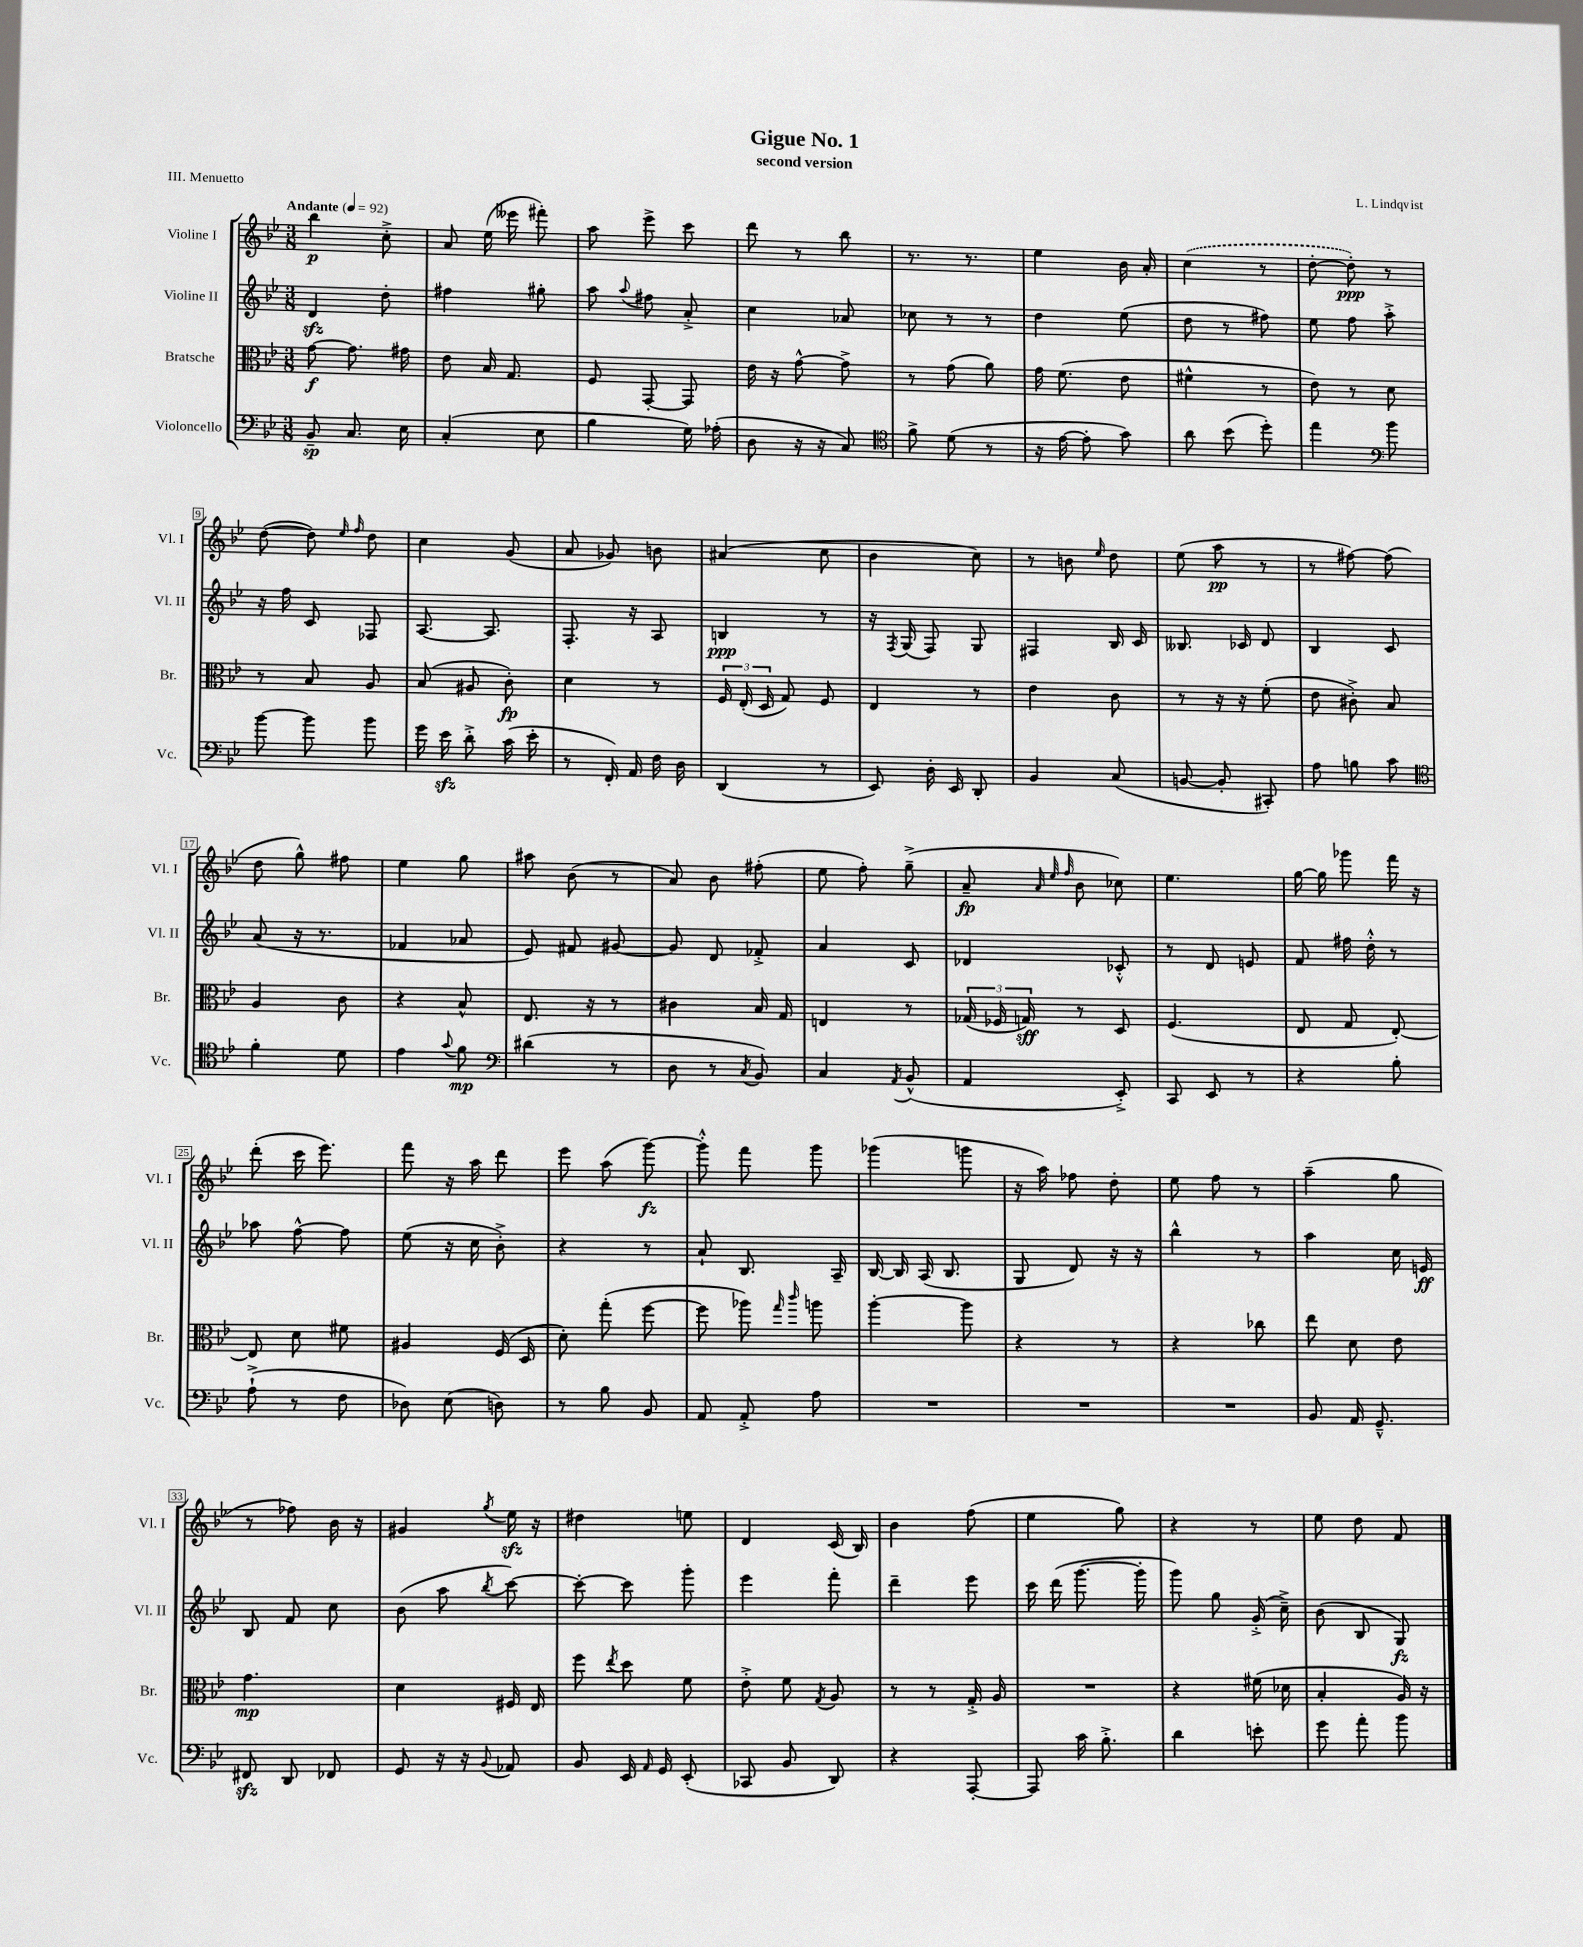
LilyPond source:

\header { title = "Gigue No. 1" composer = "L. Lindqvist" subtitle = "second version" piece = "III. Menuetto" }
<<
\new StaffGroup <<
\new Staff = "s0" \with { instrumentName = "Violine I" shortInstrumentName = "Vl. I" } {
    \clef treble \key bes \major \numericTimeSignature \time 3/8 \tempo "Andante" 4 = 92
    \autoBeamOff bes''4\p c''8-.-> |
    a'8 ees''16( eeses'''16 fis'''8-.) |
    a''8 ees'''8-> c'''8 |
    d'''8 r8 bes''8 |
    r8. r8. |
    ees''4 bes'16 a'16-. |
    \once \slurDashed c''4( r8 |
    d''8~-. d''8-.\ppp) r8 |
    d''8~( d''8) \grace { ees''16 f''16 } d''8 |
    c''4 g'8( |
    a'8 ges'8) b'8 |
    ais'4( c''8 |
    bes'4 c''8) |
    r8 b'8 \grace { ees''16 } d''8 |
    ees''8( a''8\pp r8 |
    r8 fis''8~) fis''8( |
    d''8 g''8-^) fis''8 |
    ees''4 g''8 |
    ais''8 bes'8( r8 |
    a'8) bes'8 fis''8-.( |
    ees''8 f''8-.) g''8--->( |
    a'8--\fp \grace { a'32 ees''32 f''32 } bes'8 ces''8) |
    ees''4. |
    g''16~ g''16 ges'''8 f'''16 r16 |
    d'''8-.( c'''16 ees'''8.) |
    f'''8 r16 a''16 d'''8 |
    ees'''8 a''8( g'''8~\fz) |
    g'''8-.-^ f'''8 g'''8 |
    ges'''4( g'''8 |
    r16 a''16) fes''8 d''8-. |
    ees''8 f''8 r8 |
    a''4--( g''8 |
    r8 fes''8) bes'16 r16 |
    gis'4 \acciaccatura { g''8 } ees''16\sfz r16 |
    dis''4 e''8 |
    d'4 c'16( bes16) |
    bes'4 f''8( |
    ees''4 g''8) |
    r4 r8 |
    ees''8 d''8 f'8 \bar "|." |
}
\new Staff = "s1" \with { instrumentName = "Violine II" shortInstrumentName = "Vl. II" } {
    \clef treble \key bes \major \numericTimeSignature \time 3/8
    \autoBeamOff d'4\sfz d''8-. |
    fis''4 gis''8-. |
    a''8 \appoggiatura { a''8 } fis''8 a'8-.-> |
    c''4 aes'8 |
    ces''8 r8 r8 |
    d''4 ees''8( |
    d''8 r8 fis''8) |
    ees''8 f''8 a''8-.-> |
    r16 f''16 c'8 fes8 |
    a8.~ a8. |
    f8.-. r16 a8 |
    b4\ppp r8 |
    r16 \acciaccatura { f8 } g16( f8) g8 |
    fis4 bes16 c'16 |
    beses8. ces'16 d'8 |
    bes4 c'8 |
    a'8( r16 r8. |
    fes'4 aes'8 |
    ees'8) fis'8 gis'8~ |
    gis'8 d'8 fes'8-.-> |
    a'4 c'8 |
    des'4 ces'8-.-^ |
    r8 d'8 e'8 |
    f'8 fis''16 d''16-.-^ r8 |
    aes''8 f''8~-^ f''8 |
    ees''8( r16 c''16 bes'8-.->) |
    r4 r8 |
    a'8-! bes8. a16-- |
    bes16~ bes16 a16( bes8. |
    g8 d'8) r16 r16 |
    bes''4-^ r8 |
    a''4 c''16 e'16\ff |
    bes8 f'8 c''8 |
    bes'8( a''8 \acciaccatura { bes''8 } c'''8~) |
    c'''8~-. c'''8 g'''8-. |
    ees'''4 f'''8-. |
    d'''4-- ees'''8 |
    c'''16 d'''16( g'''8.~ g'''16-. |
    g'''8) g''8 g'16-.->( c''16--->) |
    bes'8( bes8 g8\fz) \bar "|." |
}
\new Staff = "s2" \with { instrumentName = "Bratsche" shortInstrumentName = "Br." } {
    \clef alto \key bes \major \numericTimeSignature \time 3/8
    \autoBeamOff g'8~\f g'8. gis'16 |
    ees'8 bes16 g8. |
    f8 g,8~-. g,8 |
    ees'16 r16 g'8~-^ g'8-> |
    r8 g'8( a'8) |
    g'16 f'8.( ees'8 |
    fis'4-^ r8 |
    ees'8) r8 d'8 |
    r8 bes8 a8 |
    bes8( ais8 c'8-.\fp) |
    d'4 r8 |
    \tuplet 3/2 { f16 ees16-.( d16 } g8) f8 |
    ees4 r8 |
    ees'4 c'8 |
    r8 r16 r16 f'8-.( |
    ees'8 cis'8-.->) bes8 |
    a4 c'8 |
    r4 bes8-^ |
    ees8. r16 r8 |
    cis'4 bes16 g16 |
    e4 r8 |
    \tuplet 3/2 { ges16( fes16 g16\sff) } r8 d8 |
    f4.( |
    ees8 g8 ees8~-.) |
    ees8 d'8 fis'8 |
    ais4 f16( d16 |
    d'8-.) g''8-.( f''8~ |
    f''8 aes''8) \grace { g''16 c'''16 } a''8 |
    a''4~-. a''8 |
    r4 r8 |
    r4 ces''8 |
    ees''8 d'8 ees'8 |
    g'4.\mp |
    d'4 fis16 ees16 |
    f''8 \acciaccatura { ees''8 } d''8 f'8 |
    ees'8-.-> f'8 \acciaccatura { g8 } a8 |
    r8 r8 g16-.-> a16 |
    R4. |
    r4 fis'16( des'16 |
    bes4-. a16) r16 \bar "|." |
}
\new Staff = "s3" \with { instrumentName = "Violoncello" shortInstrumentName = "Vc." } {
    \clef bass \key bes \major \numericTimeSignature \time 3/8
    \autoBeamOff bes,8--\sp c8. ees16 |
    c4-.( ees8 |
    bes4 g16) aes16-.( |
    d8 r16 r16 c8) |
    \clef tenor f'8-> d'8( r8 |
    r16 ees'16~ ees'8-. g'8) |
    a'8 bes'8( d''8-.) |
    ees''4 \clef bass bes'8 |
    bes'8~ bes'8 bes'8 |
    g'16 ees'16\sfz d'8-.-> c'16( ees'16-. |
    r8 f,16-.) a,16 f16 d16 |
    d,4( r8 |
    ees,8) d16-. ees,16 d,8-. |
    bes,4 c8( |
    b,8~ b,8-. cis,8-.) |
    a8 b8 c'8 |
    \clef tenor f'4-. d'8 |
    ees'4 \appoggiatura { g'8 } f'8\mp |
    \clef bass dis'4( r8 |
    d8 r8 \acciaccatura { c8 } bes,8) |
    c4 \acciaccatura { a,8 } bes,8-^( |
    a,4 ees,8-.->) |
    c,8 ees,8 r8 |
    r4 bes8-. |
    a8-!->( r8 f8 |
    des8) ees8( d8) |
    r8 bes8 bes,8 |
    a,8 a,8-.-> a8 |
    R4. |
    R4. |
    R4. |
    bes,8 a,16 g,8.---^ |
    fis,8\sfz d,8 fes,8 |
    g,8 r16 r16 \appoggiatura { bes,8 } aes,8 |
    bes,8 ees,16 \grace { a,16 } g,16 ees,8-.( |
    ces,8 bes,8 d,8) |
    r4 a,,8~-. |
    a,,8 c'16 bes8.-.-> |
    d'4 e'8-. |
    g'8 a'8-. bes'8 \bar "|." |
}
>>
>>
\layout { \context { \Score \override BarNumber.stencil = #(make-stencil-boxer 0.1 0.3 ly:text-interface::print) } }
